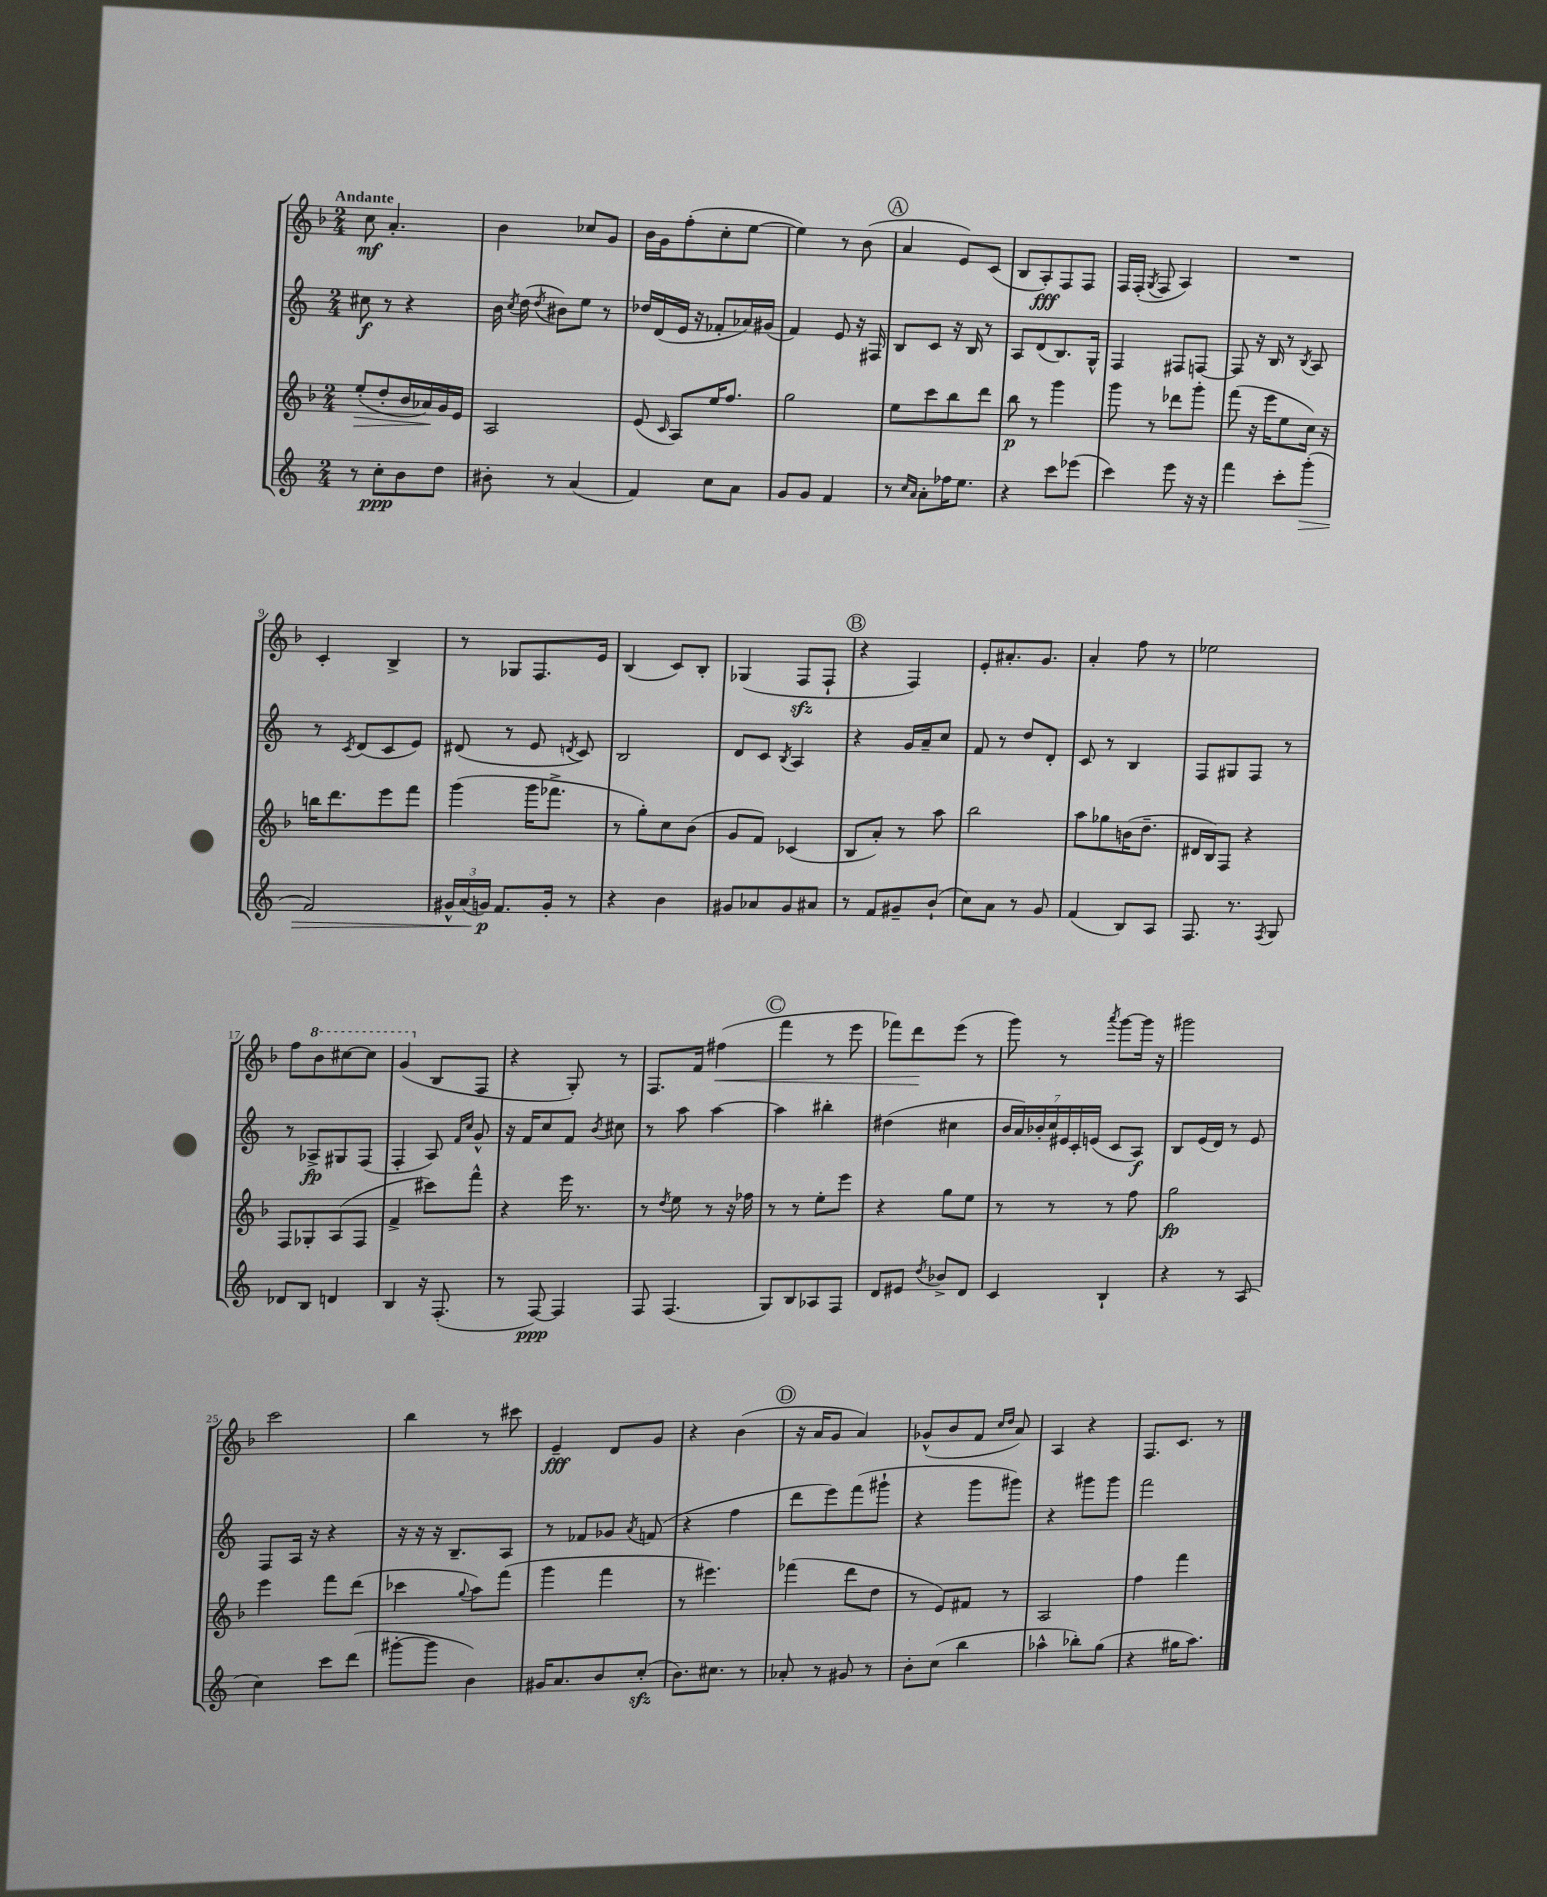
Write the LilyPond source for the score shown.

<<
\new StaffGroup <<
\new Staff = "s0" {
    \clef treble \key f \major \numericTimeSignature \time 2/4 \tempo "Andante"
    \autoBeamOff c''8\mf a'4.-. |
    bes'4 ces''8[ g'8] |
    bes'16[ g'16 f''8-.( c''8-. e''8]~ |
    e''4) r8 bes'8( |
    \mark \markup { \circle "A" } a'4 e'8[) c'8]( |
    bes8[ a8-.\fff) f8 f8] |
    f16[ f16]-.( \acciaccatura { g8 } f8 a4) |
    R2 |
    c'4-. bes4-> |
    r8 ges8[ f8. e'16] |
    bes4( c'8[) bes8]-. |
    ges4( f8[\sfz f8]-! |
    \mark \markup { \circle "B" } r4 f4) |
    e'8[-. ais'8.-. g'8.] |
    a'4-. f''8 r8 |
    ees''2 |
    f''8[ \ottava #1 bes''8 cis'''8~ cis'''8] |
    g''4( \ottava #0 bes8[ f8] |
    r4 g8-.) r8 |
    f8.[ f'16] fis''4\<( |
    \mark \markup { \circle "C" } f'''4 r8 e'''8 |
    fes'''8[) d'''8\! e'''8]( r8 |
    g'''8) r8 \acciaccatura { a'''8 } g'''8[~ g'''16] r16 |
    gis'''2 |
    c'''2 |
    bes''4 r8 cis'''8 |
    e'4--\fff d'8[ g'8] |
    r4 bes'4( |
    \mark \markup { \circle "D" } r16 a'16[ g'8] a'4) |
    ges'8[-^( bes'8 f'8] \grace { c''16[ d''16] } a'8) |
    a4 r4 |
    f8.[ c'8.] r8 \bar "|." |
}
\new Staff = "s1" {
    \clef treble \key c \major \numericTimeSignature \time 2/4
    \autoBeamOff cis''8\f r8 r4 |
    b'16 \acciaccatura { c''8 } d''16( \acciaccatura { d''8 } bis'8[) e''8] r8 |
    des''16[ d'16( e'16] r16 fes'8[-. aes'16) gis'16]( |
    f'4) e'8 r16 fis16 |
    \mark \markup { \circle "A" } b8[ c'8] r16 b16 r8 |
    a8[ d'8( b8.) g16]-^ |
    f4 fis8[ f8]~ |
    f8 r16 b16 r8 \acciaccatura { b8 } a8 |
    r8 \acciaccatura { c'8 } d'8[( c'8 e'8]) |
    dis'8( r8 e'8 \acciaccatura { d'8 } c'8) |
    b2 |
    d'8[ c'8] \acciaccatura { b8 } a4 |
    \mark \markup { \circle "B" } r4 g'16[ a'16-- c''8] |
    f'8 r8 d''8[ d'8]-. |
    c'8 r8 b4 |
    f8[ gis8 f8] r8 |
    r8 aes8[->\fp gis8 f8]( |
    f4-. a8) \grace { f'16[ c''16] } g'8-^ |
    r16 f'16[ c''8 f'8] \acciaccatura { b'8 } cis''8 |
    r8 a''8 a''4~ |
    \mark \markup { \circle "C" } a''4 bis''4-. |
    dis''4( cis''4 |
    \tuplet 7/4 { b'16[ a'16) bes'16-. c''16 eis'16 c'16-. e'16]( } c'8[ a8]\f) |
    b8[ e'16( d'16]) r8 e'8 |
    f8[ a16] r16 r4 |
    r16 r16 r16 b8.[-- a8] |
    r8 fes'8[ ges'8] \acciaccatura { a'8 } f'8( |
    r4 f''4 |
    \mark \markup { \circle "D" } d'''8[ e'''8) f'''8( gis'''8]-! |
    r4 g'''8[ gis'''8]) |
    r4 gis'''8[ gis'''8] |
    f'''2 \bar "|." |
}
\new Staff = "s2" {
    \clef treble \key f \major \numericTimeSignature \time 2/4
    \autoBeamOff e''8[-.\>( d''8-. bes'16 aes'16\!) g'16 e'16] |
    a2 |
    e'8( \grace { c'16 } a8[) e''16 f''8.] |
    g''2 |
    \mark \markup { \circle "A" } e''8[ c'''8 bes''8 d'''8] |
    bes''8\p r8 g'''4 |
    g'''8 r8 des'''8[ g'''8]-. |
    f'''8( r16 e'''16[ e''8 c''16]) r16 |
    b''16[ d'''8. e'''8 f'''8] |
    g'''4( g'''16[ fes'''8.]-> |
    r8 g''8[-.) c''8 bes'8]( |
    g'8[ f'8]) ces'4( |
    \mark \markup { \circle "B" } bes8[ a'8]-.) r8 a''8 |
    bes''2 |
    a''8[ ges''8 b'16( d''8.]-- |
    dis'16[ bes16) f8] r4 |
    f8[ ges8-. a8( f8] |
    f'4-> cis'''8[) f'''8]-^ |
    r4 e'''16 r8. |
    r8 \acciaccatura { d''8 } e''8 r8 r16 fes''16 |
    \mark \markup { \circle "C" } r8 r8 e''8[-. e'''8] |
    r4 g''8[ e''8] |
    r8 r8 r8 f''8 |
    g''2\fp |
    e'''4 f'''8[ d'''8]( |
    ces'''4 \appoggiatura { g''8 } a''8[) f'''8]( |
    g'''4 f'''4 |
    r8 eis'''4.) |
    \mark \markup { \circle "D" } fes'''4( d'''8[ d''8] |
    r8 e'8[) fis'8] r8 |
    a2 |
    f''4 f'''4 \bar "|." |
}
\new Staff = "s3" {
    \clef treble \key c \major \numericTimeSignature \time 2/4
    \autoBeamOff r8 c''8[-.\ppp b'8 d''8] |
    bis'8-. r8 a'4( |
    f'4) c''8[ a'8] |
    g'8[ g'8] f'4 |
    \mark \markup { \circle "A" } r8 \grace { c''16[ a'16] } a'8[-. fes''16 e''8.] |
    r4 c'''8[ ees'''8]( |
    c'''4) e'''8 r16 r16 |
    f'''4 c'''8[-. g'''8]-.\>( |
    f'2) |
    \tuplet 3/2 { gis'16[-^ a'16( g'16]\p\!) } f'8.[ g'16]-. r8 |
    r4 b'4 |
    gis'8[ aes'8 gis'8 ais'8] |
    \mark \markup { \circle "B" } r8 f'8[ gis'8-- b'8]-!( |
    c''8[) a'8] r8 g'8 |
    f'4( b8[) a8] |
    f8. r8. \acciaccatura { f8 } g8 |
    des'8[ b8] d'4 |
    b4 r16 f8.-.( |
    r8 f8~\ppp) f4 |
    f8 f4.( |
    \mark \markup { \circle "C" } g8[) b8 aes8 f8] |
    d'8[ eis'8] \acciaccatura { d''8 } bes'8[-> d'8] |
    c'4 b4-! |
    r4 r8 a8( |
    c''4) c'''8[ d'''8]( |
    gis'''8[~-. gis'''8] b'4) |
    gis'16[ a'8. b'8 c''8]-.\sfz( |
    b'8.[) cis''8.] r8 |
    \mark \markup { \circle "D" } aes'8-. r8 gis'8 r8 |
    b'8[-. c''8]( b''4 |
    aes''4-^ bes''8[-.) g''8]( |
    r4 gis''16[ a''8.]) \bar "|." |
}
>>
>>
